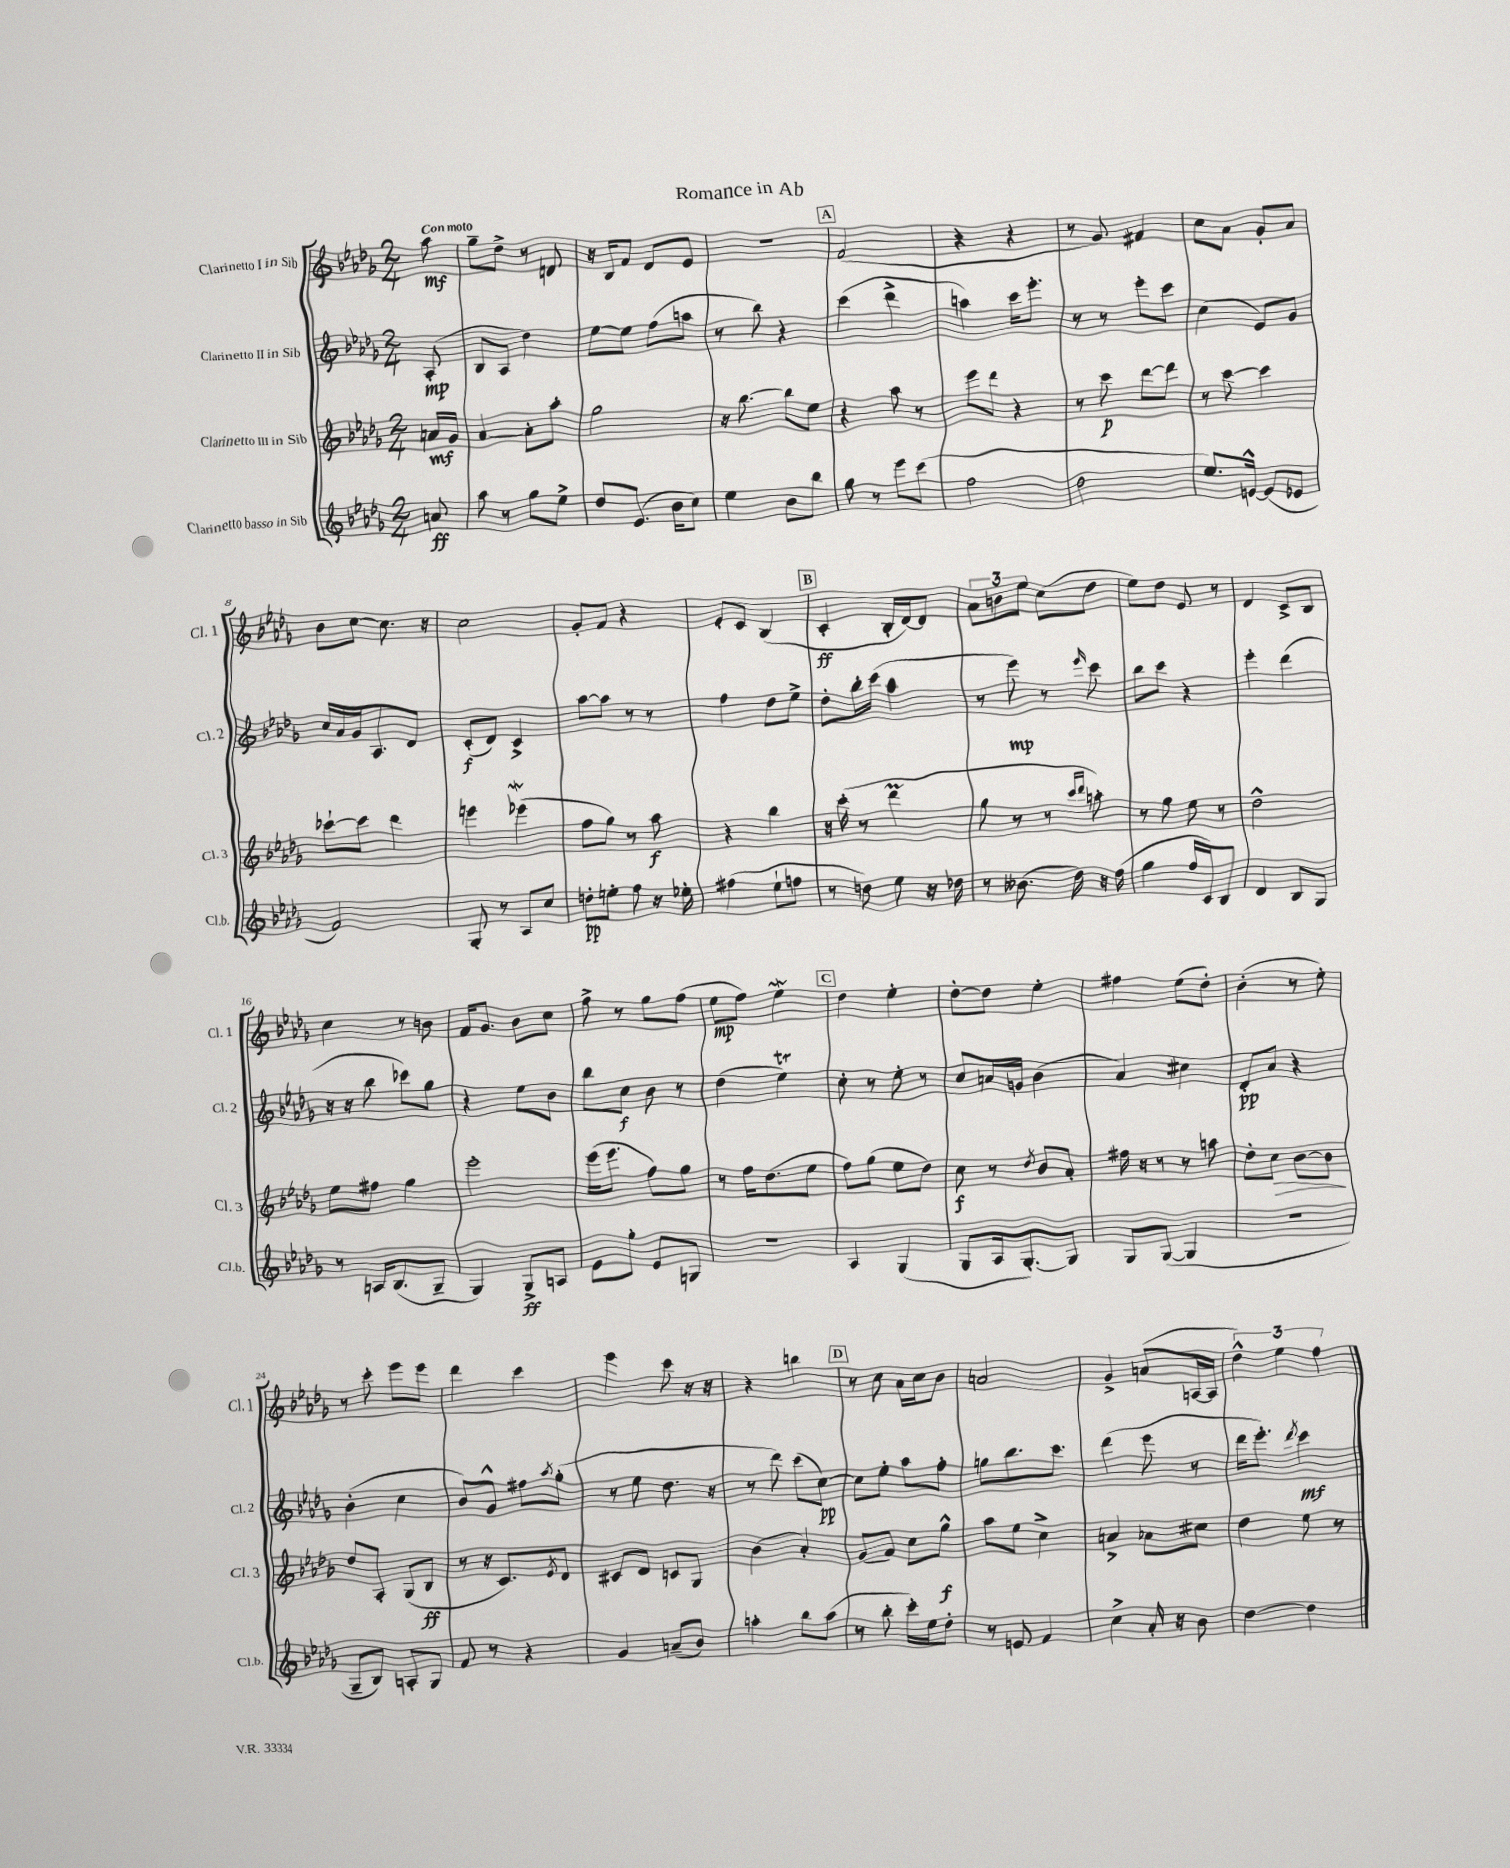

**kern	**kern	**kern	**kern
*staff4	*staff3	*staff2	*staff1
*clefG2	*clefG2	*clefG2	*clefG2
*k[b-e-a-d-g-]	*k[b-e-a-d-g-]	*k[b-e-a-d-g-]	*k[b-e-a-d-g-]
*M2/4	*M2/4	*M2/4	*M2/4
8a/	16a/LL	(8A-'/	8aa-\
.	16g-/JJ	.	.
=	=	=	=
8aa-\	[4a-/	8B-/L	8gg-~\L
8r	.	8A-/J	8dd-^\J
8gg-\L	8a-'\]L	4dd-\)	8r
8ee-^\J	8aa-'\J	.	8d/
=	=	=	=
8dd-/L	2gg-\	[8ee-\L	16r
.	.	.	16B-/LK
(8.e-/J	.	8ee-\]J	8f/J
.	.	(8ff\L	8d-/L
16b-\LK	.	.	.
8cc\J)	.	8aa\J	8e-/J
=	=	=	=
4ee-\	16r	8r	2r
.	[8.bb-\	.	.
.	.	8bb-\)	.
8b-\L	8bb-\]L	4r	.
8bb-\J	8ee-\J	.	.
=	=	=	=
8gg-\	4r	(4ccc\	(2f/
8r	.	.	.
8eee-\L	8aa-\	4ddd-^\	.
(8ccc\J	8r	.	.
=	=	=	=
2ff\	8eee-\L	4aa\)	4r
.	8ddd-\J	.	.
.	4r	16ccc\LK	4r
.	.	8.eee-'\J	.
=	=	=	=
2dd-\	8r	8r	8r
.	8ccc\	8r	8g-/)
.	[8ddd-\L	8eee-'\L	4f#/
.	8ddd-\]J	8ccc\J	.
=	=	=	=
8.ee-/L)	8r	(4cc\	8cc\L
.	[8ccc\	.	8a-\J
[16e^^/Jk	.	.	.
(8e/]L	4ccc\]	8e-/L)	8g-'/L
8e-/J	.	8g-/J	8a-/J
=	=	=	=
2f/)	[8ccc-`\L	16cc/LL	8b-\L
.	.	16a-/	.
.	8ccc-\]J	16g-/J	[8cc\J
.	.	8.A-/	.
.	4ddd-\	.	8.cc\]
.	.	8d-/J	.
.	.	.	16r
=	=	=	=
8G-'/	4eee\	(8c'/L	2cc\
8r	.	8d-/J)	.
8A-/L	(4eee-\	4c^/	.
8cc/J	.	.	.
=	=	=	=
8dd'\L	8ff\L	[8aa-\L	8g-'/L
8ee'\J	8gg-\J)	8aa-\]J	8f/J
8ff\	8r	8r	4r
16r	8aa-\	8r	.
16ee-'\	.	.	.
=	=	=	=
(4ff#\	4r	4ff\	8e-'/L
.	.	.	8c/J
8ee-`\L	4bb-\	8dd-\L	(4B-/
8ff\J	.	8ee-^\J	.
=	=	=	=
8r	16r	8dd-'\L	4c'/
.	(16ccc'\	.	.
8dd\)	8r	16bb-'\L	.
.	.	(16ccc\JJ	.
8ee-\	4ddd-\	4aa-\	16B-'/LL
.	.	.	[16d-/J)
16r	.	.	8d-/]J
16dd-\	.	.	.
=	=	=	=
8r	8gg-\	8r	12a-\L
.	.	.	12b\
(8.b--\	8r	8eee-\)	.
.	.	.	12ee-\J
.	8r	8r	(8cc\L
16dd-\)	.	.	.
.	16qqccc/LL	.	.
.	16qqddd-/JJ	16qqeee-/	.
16r	8aa'\)	8ccc\	8dd-\J
(16ff\	.	.	.
=	=	=	=
4gg-\	8r	8bb-\L	8ee-\L)
.	8gg-\	8ccc\J	8dd-\J
16ff/LL	8ee-\	4r	8e-/
16c/J)	.	.	.
8B-/J	8r	.	8r
=	=	=	=
4d-/	2dd-^^\	4eee-'\	4d-/
8B-/L	.	(4ddd-\	8c^/L
8G-/J	.	.	8B-/J
=	=	=	=
8r	8ee-\L	16r	4cc\
.	.	16r	.
16A/LK	8ff#\J	8bb-\	.
(8.B-/	.	.	.
.	4gg-\	8ccc-\L)	8r
8G-~/J	.	8gg-\J	8b\
=	=	=	=
4G-/)	2eee-'\	4r	16f/LK
.	.	.	8.g-/J
8G-^/L	.	8ee-\L	8b-\L
8A/J	.	8b-\J	8cc\J
=	=	=	=
8e-\L	(16eee-\LK	8bb-\L	8ff^\
.	8.eee-\J	.	.
8gg-'\J	.	8cc\J	8r
8e-/L	8ff\L)	8b-\	8gg-\L
8G/J	8gg-\J	8r	(8ff\J
=	=	=	=
2r	8r	(4dd-\	8ee-\L
.	16ff\LK	.	8ff\J)
.	(8.dd-\	.	.
.	.	4ee-\)	4ee-\
.	8ee-\J	.	.
=	=	=	=
4A-/	8ff\L)	8cc'\	4dd-\
.	(8gg-\J	8r	.
(4G-/	8ee-\L	8ee-'\	4ee-'\
.	8dd-\J)	8r	.
=	=	=	=
8G-/L	8cc\	8cc/L	[8dd-'\L
16A-/k	8r	16a/L	8dd-\]J
[8.G-'/)	.	16g/JJ	.
.	8qdd-/	.	.
.	8b-/L	(4b-\	4ee-'\
8G-/]J	8a-'/J	.	.
=	=	=	=
8G-/L	16ff#\	4a-/)	4ff#\
.	16r	.	.
([8G-/J	8r	.	.
4G-/]	8r	4cc#\	(8ee-\L
.	8aa\	.	8dd-'\J)
=	=	=	=
2r	8dd-'\L	8d-'/L	(4b-'\
.	8cc\J	8a-/J	.
.	[8b-\L	4r	8r
.	8b-\]J	.	8ee-'\)
=	=	=	=
8G-~/L	8dd-/L	(4b-'\	8r
8B-/J)	8A-'/J	.	8ccc'\
8A'/L	(8G-/L	4cc\	8eee-\L
8G-/J	8B-/J	.	8eee-\J
=	=	=	=
8f/	8r	8b-/L)	4ddd-\
8r	16r	8g-^^/J	.
.	8.c/L)	.	.
4r	.	8ff#\L	4ccc\
.	8qe-/	8qaa-/	.
.	8d-/J	(8gg-'\J	.
=	=	=	=
4g-/	8c#/L	8r	4eee-\
.	8d-/J	8ee-\	.
(8a~/L	8c/L	8.dd-\	8ccc\
8b-/J)	8G-/J	.	16r
.	.	16r	16r
=	=	=	=
4aa'\	(4b-\	8r	4r
.	.	8ddd-\)	.
8bb-\L	4a-'/)	(8ccc\L	4bb\
(8aa\J	.	[8cc\J)	.
=	=	=	=
8r	(8g-/L	8cc\]L	8r
8bb-'\	8f/J)	8ee-'\J	8cc\
16ccc'\LL)	8cc\L	8aa-\L	16a-\LL
16ee-\J	.	.	16cc\J
8dd-'\J	8gg-^^\J	8ff'\J	8b-\J
=	=	=	=
8r	8aa-\L	8gg\L	2a/
8e/	8ee-\J	8.bb-\	.
4f/	4cc^\	.	.
.	.	8.ccc\J	.
=	=	=	=
4cc^\	4a^/	(4ddd-\	4g-^/
16a-'/	8a-\L	8eee-\	(8a/L
16r	.	.	.
8b-\	8cc#\J	8r	[16A/L
.	.	.	16A/]JJ
=	=	=	=
[4dd-\	4dd-\	16ddd-\LK	6dd-^^\)
.	.	8.eee-'\J)	.
.	.	.	6ee-\
.	.	8qddd-/	.
4dd-\]	8ee-\	4ccc\	.
.	.	.	6ff\
.	8r	.	.
==	==	==	==
*-	*-	*-	*-
